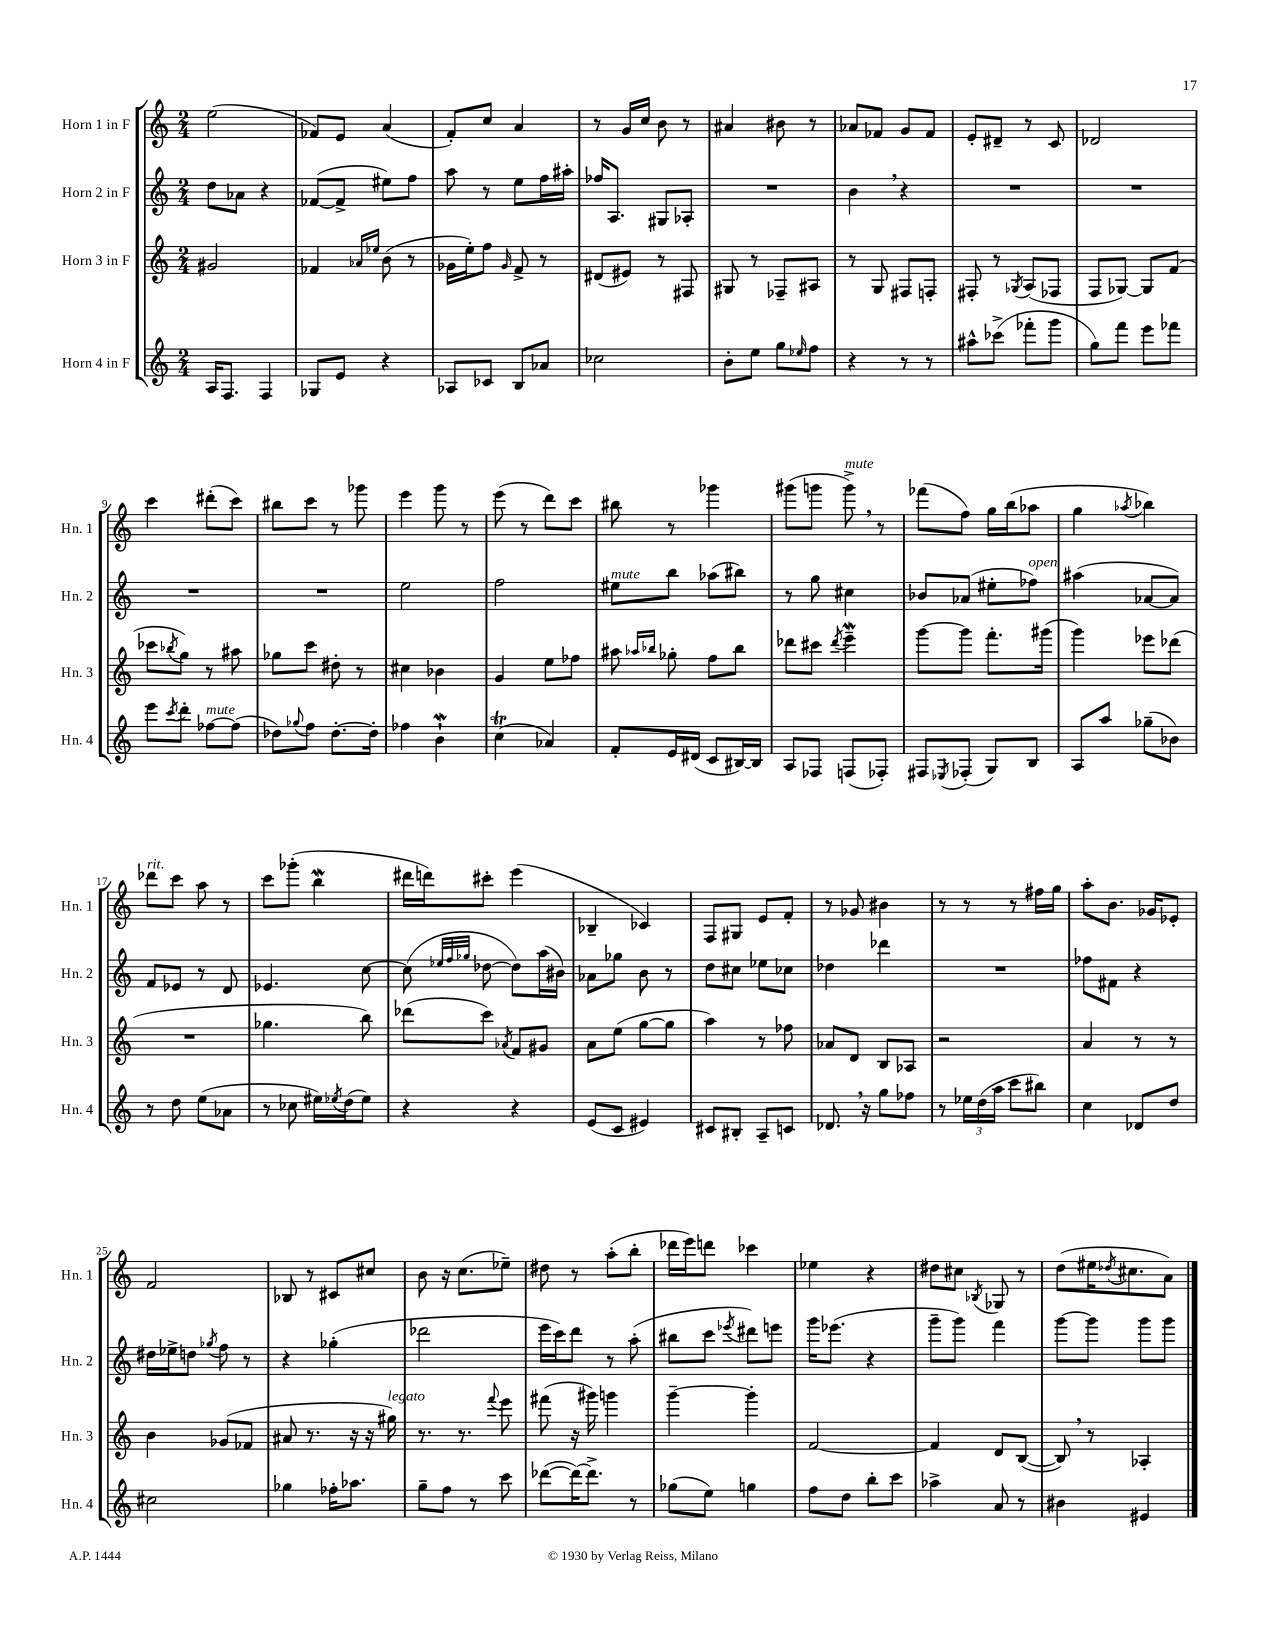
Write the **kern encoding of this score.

**kern	**kern	**kern	**kern
*staff4	*staff3	*staff2	*staff1
*clefG2	*clefG2	*clefG2	*clefG2
*k[]	*k[]	*k[]	*k[]
*M2/4	*M2/4	*M2/4	*M2/4
16A	2g#	8dd	(2ee
8.F	.	.	.
.	.	8a-	.
4F	.	4r	.
=	=	=	=
8G-	4f-	([8f-	8f-)
8e	.	8f-^]	8e
.	16qqa-	.	.
.	16qqee-	.	.
4r	(8b	8ee#)	(4a
.	8r	8ff	.
=	=	=	=
8A-	16g-	8aa	8f')
.	16ee')	.	.
8c-	8ff	8r	8cc
.	16qqg-	.	.
8B	8f^	8ee	4a
8a-	8r	16ff	.
.	.	16aa#'	.
=	=	=	=
2cc-	(8d#	16ff-	8r
.	.	8.A	.
.	8e#)	.	16g
.	.	.	16cc
.	8r	8G#	8b
.	8F#	8A-'	8r
=	=	=	=
8b'	8G#	2r	4a#
8ee	8r	.	.
8gg	8F-~	.	8b#
16qqee-	.	.	.
8ff	8A#	.	8r
=	=	=	=
4r	8r	4b	8a-
.	8G	.	8f-
8r	8F#	4r	8g
8r	8F'	.	8f-
=	=	=	=
8aa#^^	8F#'	2r	8e'
(8ccc-^	8r	.	8d#~
.	8qG-	.	.
8fff-'	(8A	.	8r
8ggg	8F-	.	8c
=	=	=	=
8gg)	8F	2r	2d-
8fff	[8G-)	.	.
8eee	8G-]	.	.
8fff-	(8f	.	.
=	=	=	=
8eee	8ccc-	2r	4ccc
8qccc	8qbb-	.	.
8ddd'	8gg)	.	.
[8ff-	8r	.	(8ddd#'
(8ff-]	8aa#	.	8ccc)
=	=	=	=
8dd-)	8gg-	2r	8bb#
8qqgg-	.	.	.
8ff	8ccc	.	8ccc
[8.dd-'	8dd#'	.	8r
.	8r	.	8ggg-
16dd-']	.	.	.
=	=	=	=
4ff-	4cc#	2ee	4eee
4b`	4b-	.	8ggg
.	.	.	8r
=	=	=	=
(4cc	4g	2ff	(8eee
.	.	.	8r
4a-)	8ee	.	8ddd)
.	8ff-	.	8ccc
=	=	=	=
8f'	8aa#	8ee#	8bb#
.	16qqaa-	.	.
.	16qqbb-	.	.
16e	8gg-'	8bb	8r
(16d#	.	.	.
8c	8ff	(8aa-	4ggg-
[16B#)	8bb-	8bb#)	.
16B#]	.	.	.
=	=	=	=
8A	8ddd-	8r	(8ggg#
8F-	8ccc#	8gg	8ggg
.	8qddd-	.	.
(8F	4eee~	4cc#	8ggg^)
8F-')	.	.	8r
=	=	=	=
8F#	[8ggg	8b-	(8fff-
8qE-	.	.	.
(8F-'	8ggg]	(8a-	8ff)
8G)	8.fff'	8ee#'	16gg
.	.	.	(16bb
8B	.	8ff-)	8aa-
.	(16ggg#	.	.
=	=	=	=
8A	4ggg)	(4aa#	4gg
8aa	.	.	.
.	.	.	8qaa-
(8gg-~	8eee-	[8a-	4bb-)
8b-)	(8ddd-	8a-])	.
=	=	=	=
8r	2r	8f	8ddd-
8dd	.	8e-	8ccc
(8ee	.	8r	8aa
8a-	.	8d	8r
=	=	=	=
8r	4.gg-	4.e-	8ccc
8cc-	.	.	(8ggg-'
16ee#)	.	.	4bb
8qee-	.	.	.
(16dd	.	.	.
8ee-)	8bb)	[8cc	.
=	=	=	=
4r	(8ddd-	(8cc]	16ddd#
.	.	.	16ddd)
.	.	32qqee-	.
.	.	32qqff	.
.	.	32qqgg-	.
.	8ccc)	[8dd-	8ccc#'
.	8qa-	.	.
4r	8f	8dd-])	(4eee
.	8g#	(16aa	.
.	.	16b#)	.
=	=	=	=
(8e	8a	8a-	4B-~
8c	(8ee	8gg-	.
4e#)	[8gg	8b	4c-)
.	8gg]	8r	.
=	=	=	=
8c#	4aa)	8dd	8F
8B#'	.	8cc#	8G#
8A~	8r	8ee-	8e
8c	8ff-	8cc-	8f'
=	=	=	=
8.d-	8a-	4dd-	8r
.	8d	.	8g-
16r	.	.	.
8gg	8B	4ddd-	4b#
8ff-	8A-	.	.
=	=	=	=
8r	2r	2r	8r
24ee-	.	.	8r
(24dd	.	.	.
24aa	.	.	.
8ccc	.	.	8r
8bb#)	.	.	16ff#
.	.	.	16gg
=	=	=	=
4cc	4a	8ff-	8aa'
.	.	8f#	8.b
8d-	8r	4r	.
.	.	.	16g-
8dd	8r	.	8e-'
=	=	=	=
2cc#	4b	16dd#	2f
.	.	16ee-^	.
.	.	8dd	.
.	.	8qgg-	.
.	(8g-	8ff	.
.	8f-	8r	.
=	=	=	=
4gg-	8a#	4r	8B-
.	8.r	.	8r
16ff-'	.	(4gg-'	8c#
8.aa-	16r	.	.
.	16r	.	8cc#
.	16gg#)	.	.
=	=	=	=
8gg~	8.r	2ddd-	8b
8ff	.	.	16r
.	8.r	.	(8.cc
8r	.	.	.
.	8qqfff	.	.
8ccc	8eee	.	8ee-~)
=	=	=	=
([8ddd-	(8fff#	16eee	8dd#
.	.	16ccc)	.
16ddd-_)	16r	8ddd	8r
8.ddd-^]	16ggg#)	.	.
.	4ggg	8r	(8aa'
8r	.	(8aa'	8bb'
=	=	=	=
(8gg-	[4ggg~	8bb#	16ddd-
.	.	.	16eee)
8ee)	.	8ccc	8ddd
.	.	8qeee-	.
4gg	4ggg']	8ddd#)	4ccc-
.	.	8eee	.
=	=	=	=
8ff	[2f	16ggg	4ee-
.	.	(8.eee-	.
8dd	.	.	.
8bb'	.	4r	4r
8ccc	.	.	.
=	=	=	=
4aa-^	4f]	8ggg~	8dd#
.	.	8ggg)	8cc#
.	.	.	8qB-
8a	8d	4fff	8G-
8r	([8B	.	8r
=	=	=	=
4b#	8B])	[8ggg	(8dd
.	8r	8ggg]	16ee#
.	.	.	8qdd-
.	.	.	8.cc#
4e#	4A-'	8ggg	.
.	.	8ggg	8a)
==	==	==	==
*-	*-	*-	*-
